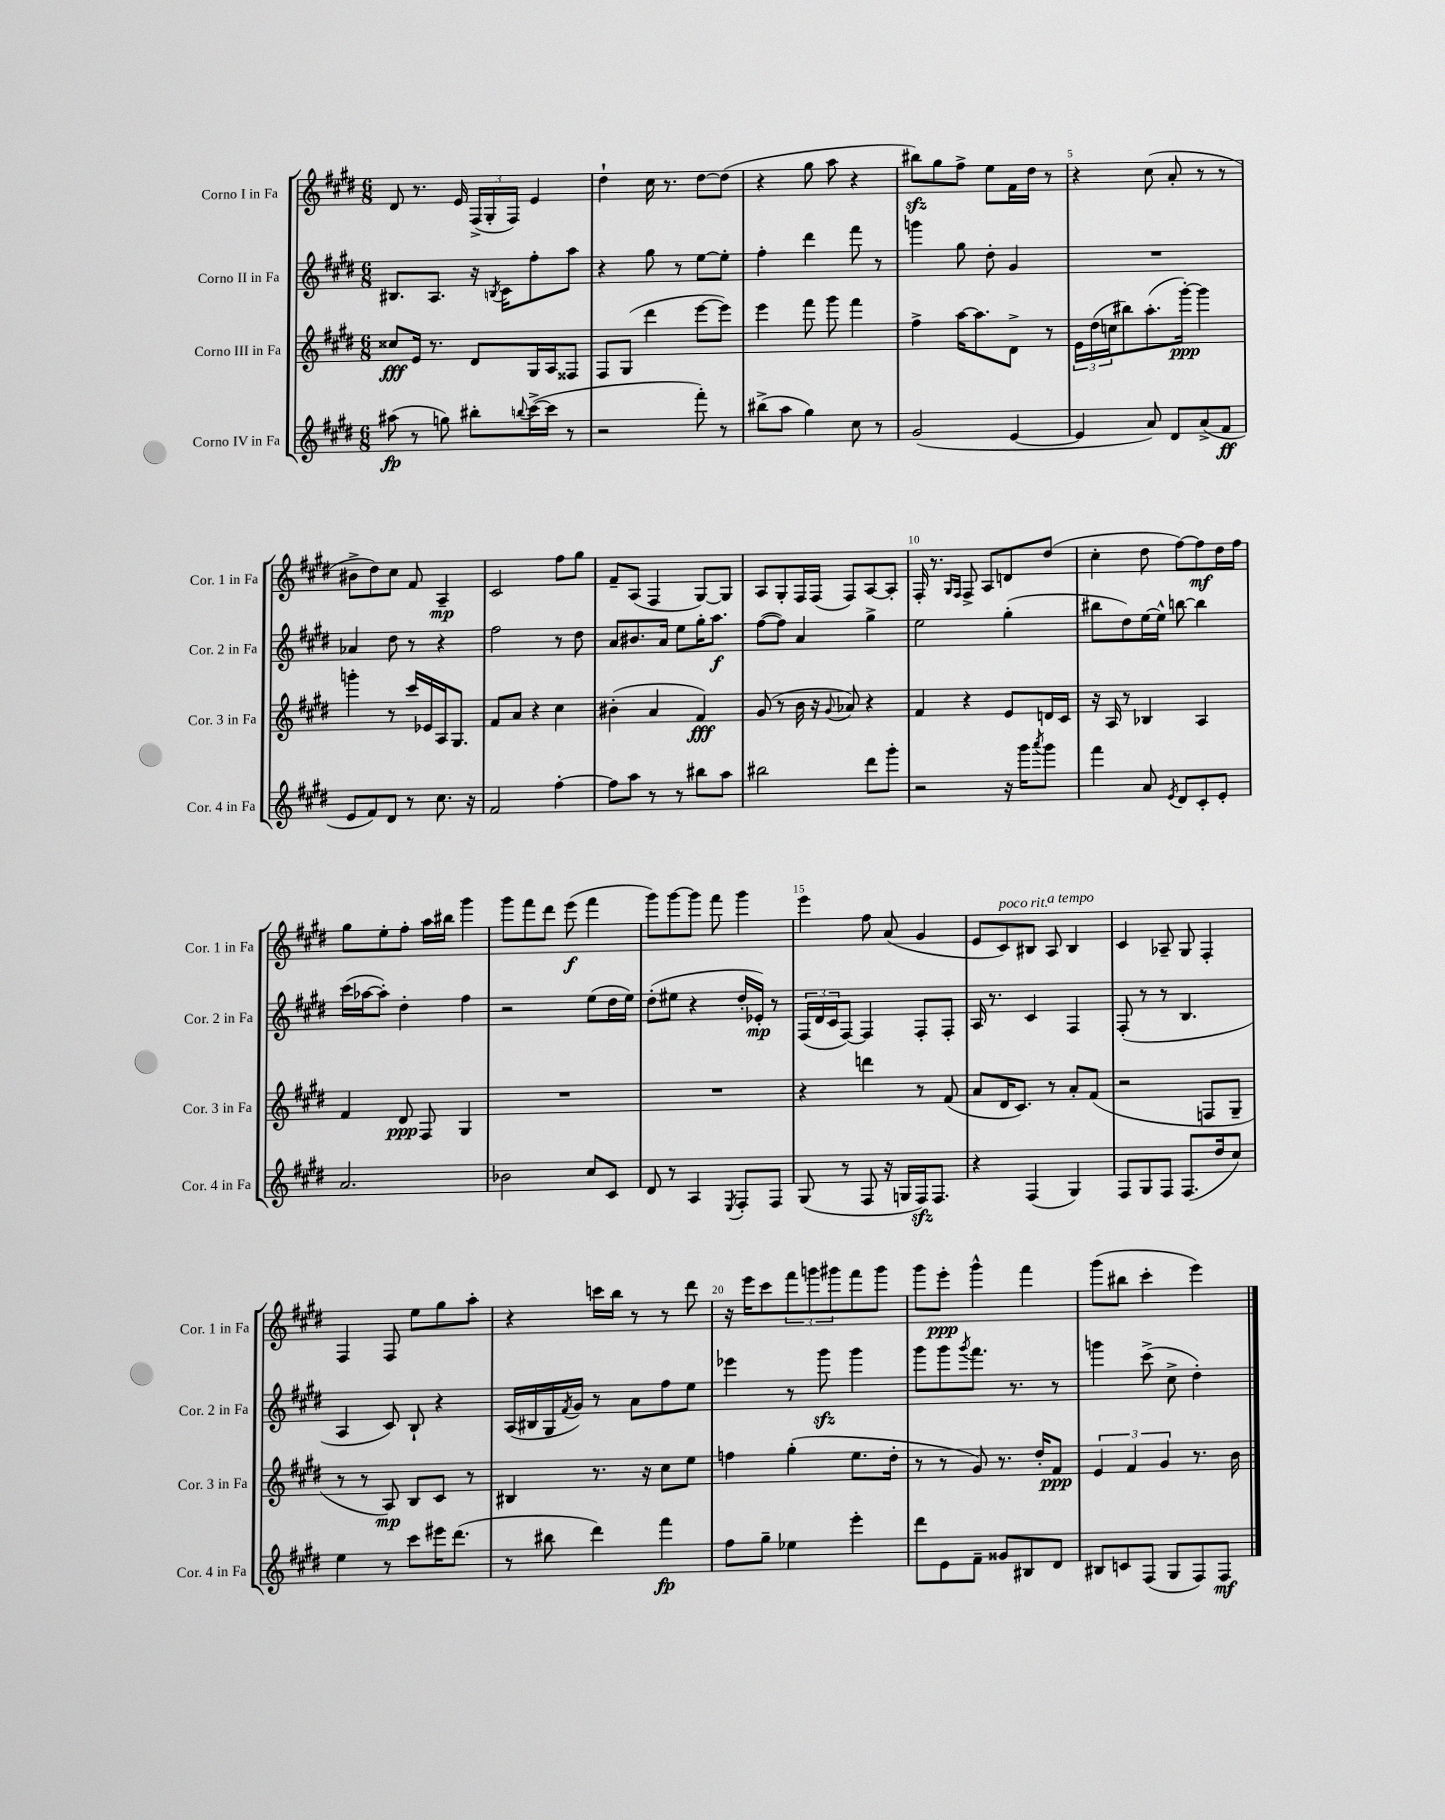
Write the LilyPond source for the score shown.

<<
\new StaffGroup <<
\new Staff = "s0" \with { instrumentName = "Corno I in Fa" shortInstrumentName = "Cor. 1 in Fa" } {
    \clef treble \key e \major \numericTimeSignature \time 6/8
    dis'8 r8. e'16 \tuplet 3/2 { fis16->( gis16-. fis16) } e'4 |
    dis''4-! cis''16 r8. dis''8~ dis''8( |
    r4 gis''8 a''8 r4 |
    bis''8\sfz) gis''8 fis''8-> e''8 fis'16 dis''16 r8 |
    r4 cis''8( a'8-. r8 r8 |
    bis'8-> dis''8) cis''8 fis'8 a4--\mp |
    cis'2 fis''8 gis''8 |
    fis'8-- a8( fis4 gis8~) gis8 |
    a8 gis8-. fis16 fis16( fis8) a8~ a8-. |
    fis16-. r8. \grace { gis16 fis16 } fis8-> a8 d'8 dis''8( |
    cis''4-. dis''8 fis''8~) fis''8\mf dis''16 fis''16 |
    gis''8 e''8-. fis''8-. a''16 bis''16 gis'''4 |
    gis'''8 fis'''8 dis'''8 e'''8\f( fis'''4 |
    gis'''8) gis'''8~ gis'''8 fis'''8 gis'''4 |
    e'''4 fis''8 a'8( gis'4 |
    e'8 cis'8^\markup { \italic "poco rit." }) bis8 a8^\markup { \italic "a tempo" } bis4 |
    cis'4 aes8-- gis8 fis4-. |
    fis4 fis8 e''8 gis''8 a''8-. |
    r4 c'''16 b''16 r8 r8 dis'''8 |
    r16 e'''16 cis'''8 \tuplet 3/2 { fis'''8 g'''8 gis'''8 } fis'''8 gis'''8 |
    gis'''8 e'''8-.\ppp gis'''4-^ fis'''4 |
    gis'''8( bis''8 cis'''4-. e'''4) \bar "|." |
}
\new Staff = "s1" \with { instrumentName = "Corno II in Fa" shortInstrumentName = "Cor. 2 in Fa" } {
    \clef treble \key e \major \numericTimeSignature \time 6/8
    bis8. a8. r16 \acciaccatura { b8 } cis'16 fis''8-. a''8 |
    r4 gis''8 r8 e''8~ e''8-. |
    fis''4-. dis'''4 fis'''8 r8 |
    g'''4 gis''8 dis''8-. gis'4 |
    R2. |
    aes'4 dis''8 r8 r4 |
    fis''2 r8 dis''8 |
    a'8 bis'8. a'16 e''8 gis''16-. a''8.\f |
    fis''8~( fis''8) a'4 gis''4-> |
    e''2 gis''4-.( |
    bis''8 dis''8) e''16~ e''16-^ b''8~ b''4 |
    cis'''16( aes''16~ aes''8-.) dis''4-. fis''4 |
    r2 e''8( dis''16 e''16) |
    dis''8-.( eis''8 r4 dis''16-. ees'16-.\mp) r8 |
    \tuplet 3/2 { fis16( dis'16 cis'16 } fis8~) fis4 fis8-. fis8-. |
    a16 r8. cis'4 fis4 |
    fis8-.( r8 r8 b4. |
    a4 cis'8) b8-! r4 |
    a16( bis16 gis16 \acciaccatura { fis'8 } gis'16) r8 a'8 fis''8 e''8 |
    ees'''4 r8 gis'''8\sfz gis'''4 |
    gis'''8 gis'''8 \acciaccatura { gis'''8 } fis'''8. r8. r8 |
    g'''4 cis'''8->( cis''8-> dis''4-.) \bar "|." |
}
\new Staff = "s2" \with { instrumentName = "Corno III in Fa" shortInstrumentName = "Cor. 3 in Fa" } {
    \clef treble \key e \major \numericTimeSignature \time 6/8
    cisis''8\fff e'16 r8. dis'8 gis16 a16 fisis8 |
    fis8 gis8( dis'''4 e'''8~ e'''8) |
    e'''4 fis'''8 gis'''8 fis'''4 |
    fis''4-> a''16~ a''8. dis'8-> r8 |
    \tuplet 3/2 { e'16 dis''16( c''16 } bis''8) a''8.-.( gis'''16~-.\ppp) gis'''4 |
    g'''4-. r8 cis'''16 ees'16 a16 gis8. |
    fis'8 a'8 r4 cis''4 |
    bis'4-.( a'4 fis'4\fff) |
    gis'8( r8 b'16 r16 \appoggiatura { gis'8 } aes'8) r4 |
    fis'4 r4 e'8 d'16 cis'16 |
    r16 a16 r8 bes4 a4 |
    fis'4 dis'8\ppp fis8 gis4 |
    R2. |
    R2. |
    r4 d'''4 r8 fis'8( |
    a'8 dis'16 cis'8.) r8 a'8-. fis'8( |
    r2 f8 gis8-- |
    r8 r8 a8\mp) b8 cis'8 r8 |
    bis4 r8. r16 cis''8 e''8 |
    f''4 gis''4-.( e''8. dis''16-. |
    r8 r8 gis'8) r8. dis''16-. fis'8\ppp |
    \tuplet 3/2 { e'4 fis'4 gis'4 } r8. b'16 \bar "|." |
}
\new Staff = "s3" \with { instrumentName = "Corno IV in Fa" shortInstrumentName = "Cor. 4 in Fa" } {
    \clef treble \key e \major \numericTimeSignature \time 6/8
    ais''8\fp( r8 g''8) bis''8-. \appoggiatura { b''8 } cis'''16~->( cis'''16 r8 |
    r2 fis'''8-.) r8 |
    bis''8->( a''8 gis''4) cis''8 r8 |
    gis'2( e'4~ |
    e'4 a'8) dis'8 a'8->( fis'8\ff |
    e'8 fis'8) dis'8 r8 cis''8. r16 |
    fis'2 fis''4~-. |
    fis''8 a''8 r8 r8 bis''8 a''8 |
    bis''2 dis'''8 gis'''8-. |
    r2 r16 gis'''16 \acciaccatura { a'''8 } gis'''8 |
    fis'''4 a'8 \acciaccatura { e'8 } dis'8 cis'8-. e'8-. |
    a'2. |
    bes'2 cis''8 cis'8 |
    dis'8 r8 a4 \acciaccatura { e8 } fis8-. fis8 |
    gis8( r8 fis8 r16 g16 fis16\sfz) fis8. |
    r4 fis4( gis4) |
    fis8 gis8 fis8 fis8.( dis''16 cis''8) |
    e''4 r8 cis'''8 eis'''16 dis'''8.( |
    r8 bis''8 dis'''4) fis'''4\fp |
    fis''8 gis''8-- ees''4 e'''4-. |
    dis'''8 e'8 fis'8-- gisis'8 bis8 dis'8 |
    bis8 c'8 fis8( gis8 fis8) fis8\mf \bar "|." |
}
>>
>>
\layout { \context { \Score \override BarNumber.break-visibility = ##(#f #t #t) barNumberVisibility = #(every-nth-bar-number-visible 5) } }
